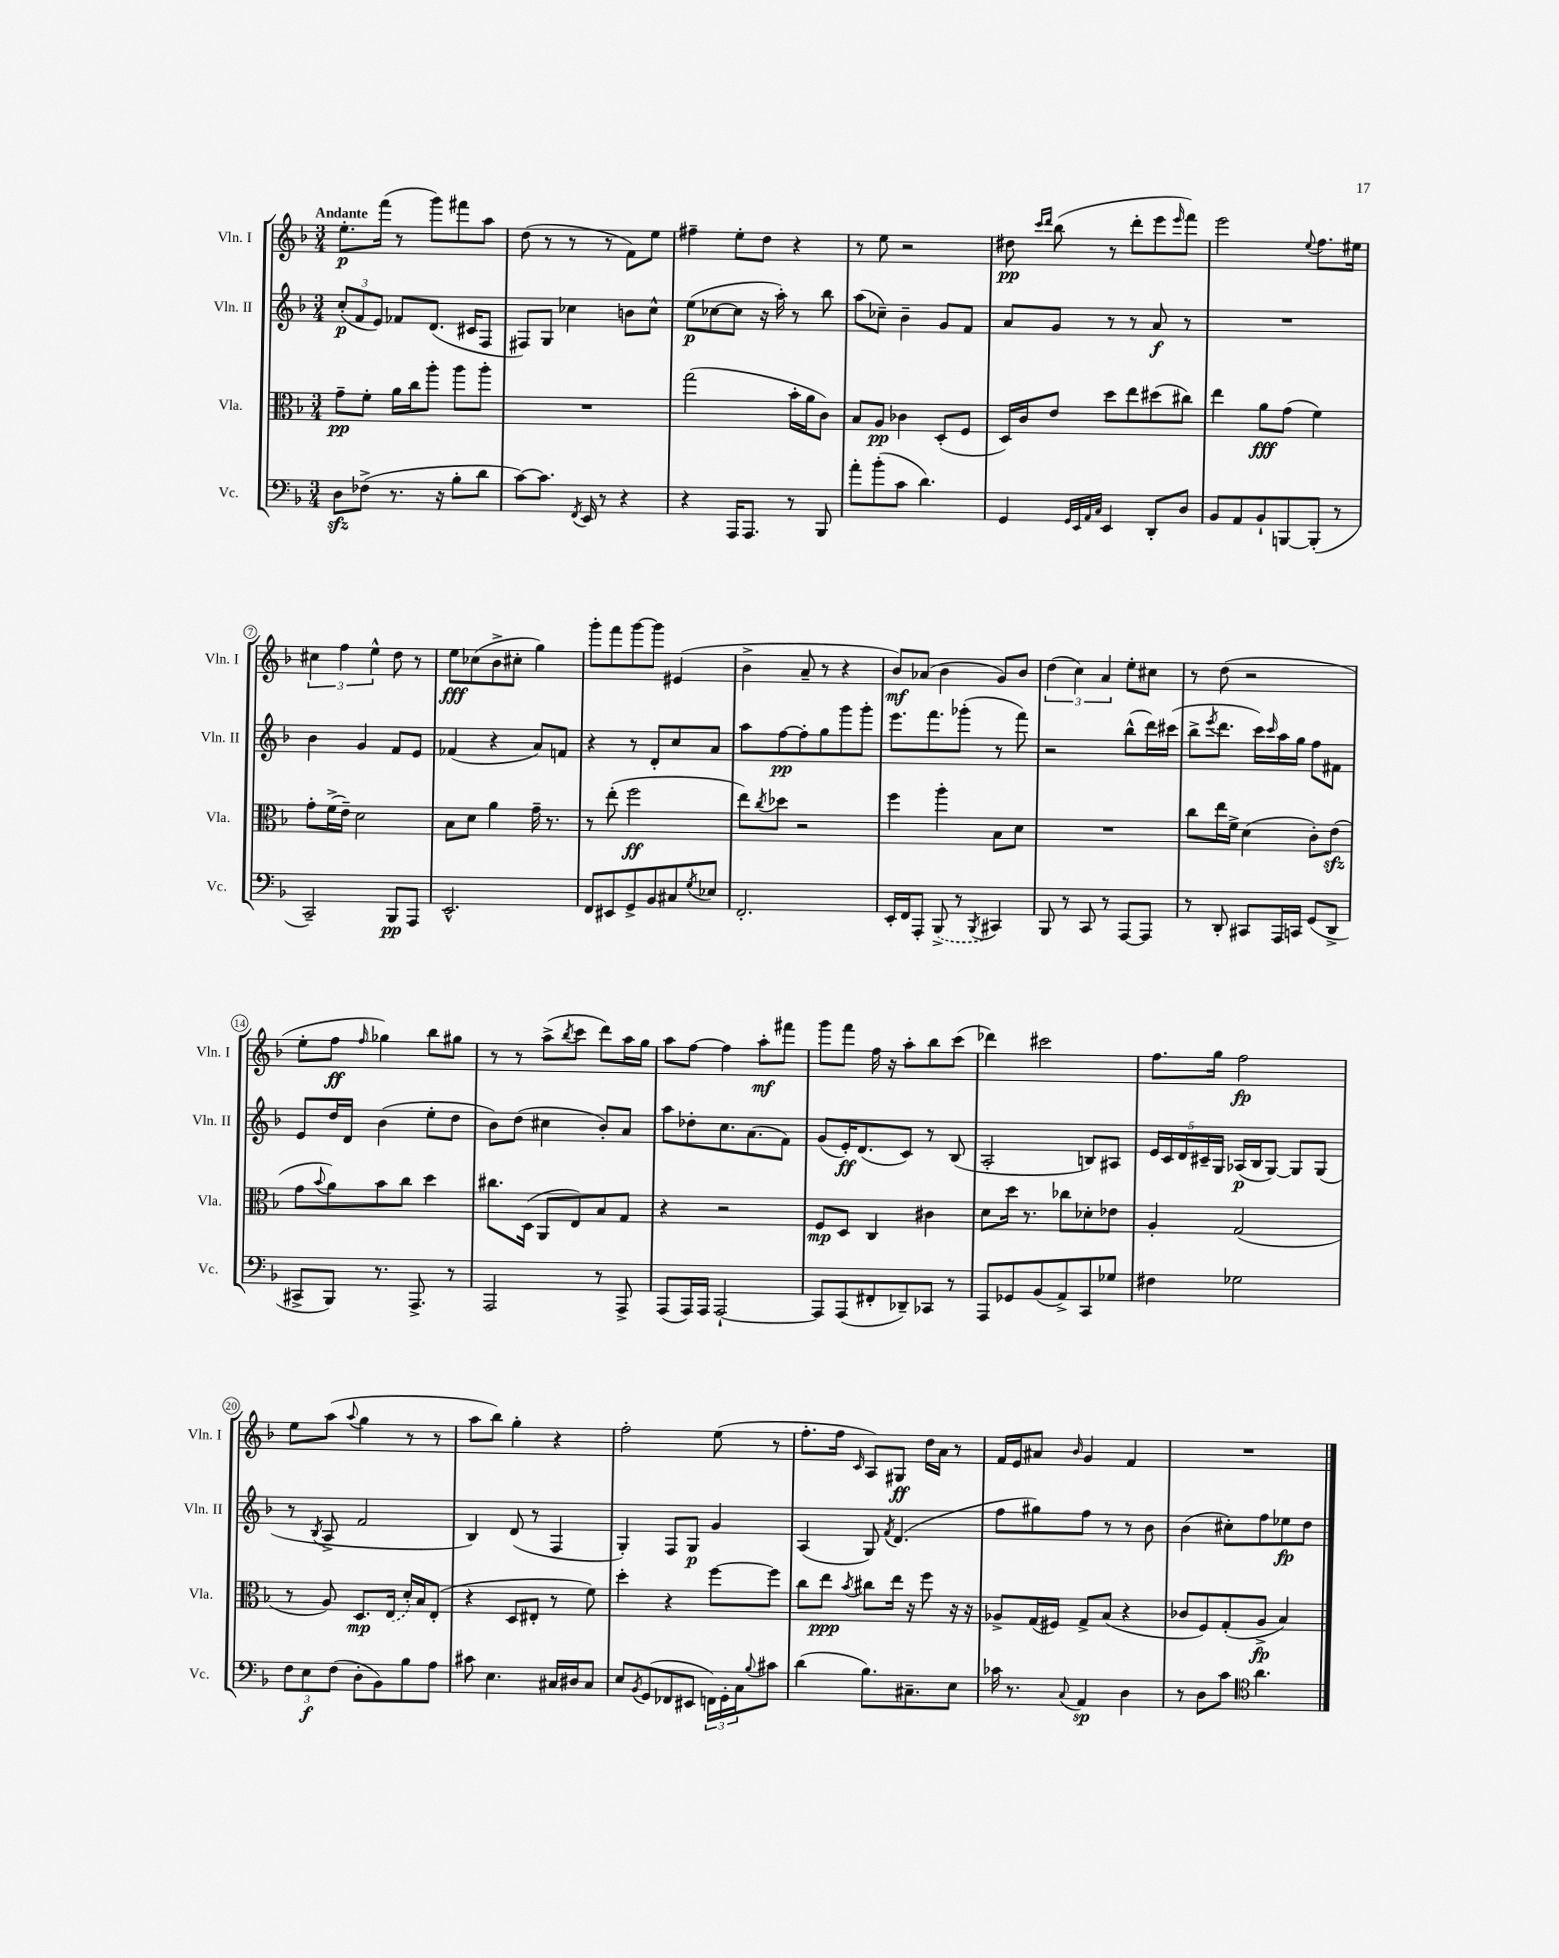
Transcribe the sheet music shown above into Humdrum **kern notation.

**kern	**kern	**kern	**kern
*staff4	*staff3	*staff2	*staff1
*clefF4	*clefC3	*clefG2	*clefG2
*k[b-]	*k[b-]	*k[b-]	*k[b-]
*M3/4	*M3/4	*M3/4	*M3/4
8D\L	8g~\L	(12cc'/L	8.ee'\L
.	.	12f/	.
(8F-^\J	8f'\J	.	.
.	.	12e/J)	.
.	.	.	(16fff\Jk
8.r	16a\LL	8f-/L	8r
.	16cc\J	.	.
.	8aa'\J	(8.d/J	8ggg\L)
16r	.	.	.
8B-'\L	8aa\L	.	8fff#\
.	.	16c#/LK	.
8d\J	8aa'\J	8F/J	8aa\J
=	=	=	=
[8c\L)	2.r	8F#/L)	(8dd\
8.c\]J	.	8G/J	8r
.	.	4cc-\	8r
8qFF/	.	.	.
16EE/	.	.	.
8r	.	.	8r
4r	.	8b\L	8f\L)
.	.	8cc-^^\J	8ee\J
=	=	=	=
4r	(2gg\	(8ee\L	4ff#~\
.	.	[8cc-\	.
16AAA/LK	.	8cc-\]J	8ee'\L
8.AAA/J	.	.	.
.	.	16r	8dd\J
.	.	16aa'\)	.
8r	16b-'\LL	8r	4r
.	16a\J	.	.
8BBB-/	8c\J)	8bb-\	.
=	=	=	=
8a'\L	8B-/L	(8aa\L	8r
(8b-'\	8A/J	8cc-~\J)	8ee\
8c\J	4c-\	4b-~\	2r
4.d\)	.	.	.
.	(8D'/L	8g/L	.
.	8F/J	8f/J	.
=	=	=	=
4GG/	16D/LL)	8a/L	8dd#\
.	16c/J	.	.
.	.	.	16qqccc/LL
.	.	.	16qqddd/JJ
.	8e/J	8g/J	(8bb-\
32qqGG/LLL	.	.	.
32qqEE/	.	.	.
32qqAA/	.	.	.
32qqC/JJJ	.	.	.
4EE/	8dd\L	8r	8r
.	8ee\	8r	8ddd'\L
8DD'/L	(8dd#\	8a/	8eee\
.	.	.	16qqeee/
8D/J	8cc#\J)	8r	8fff\J)
=	=	=	=
8BB-/L	4ee\	2.r	2eee\
8AA/	.	.	.
8BB-`/	8a\L	.	.
[8BBB/	(8g\J	.	.
.	.	.	8qqee/
(8BBB'/]J	4f\)	.	8.ff\L
8r	.	.	.
.	.	.	16ee#\Jk
=	=	=	=
2CC~/)	8g'\L	4b-\	6cc#\
.	(16f^\L	.	.
.	.	.	6ff\
.	16e~\JJ)	.	.
.	2d\	4g/	.
.	.	.	6ee^^\
8BBB-/L	.	8f/L	8dd\
8AAA/J	.	8e/J	8r
=	=	=	=
2.EE^^/	8B-\L	(4f-/	8ee\L
.	8d\J	.	(8cc-\
.	4a\	4r	8b-^\
.	.	.	8cc#'\J
.	16g~\	8a/L)	4gg\)
.	8.r	.	.
.	.	8f/J	.
=	=	=	=
8FF/L	8r	4r	8ggg'\L
8EE#/	(8ee'\	.	8fff\
8GG^/	2ff\	8r	[8ggg\
8BB-/	.	8d'/L	8ggg\]J
8C#/	.	8cc/	(4e#/
8qG/	.	.	.
8E-/J	.	8a/J	.
=	=	=	=
2.FF'/	8ee\L)	8aa\L	4b-^\
.	8qcc/	.	.
.	8dd-\J	[8ff\	.
.	2r	8ff'\]	8a~/
.	.	8gg\	8r
.	.	8ggg\	4r
.	.	8ggg'\J	.
=	=	=	=
16EE'/LL	4ff\	8.eee\L	8b-/L)
16FF/J	.	.	.
8AAA'/J	.	.	(8a-/J
.	.	8.fff\	.
(8BBB-^/	4aa'\	.	4b-\
8r	.	(8ggg-'\J	.
8qBBB-/	.	.	.
4CC#/)	8B-\L	8r	8g/L)
.	8d\J	8fff\)	8b-/J
=	=	=	=
8BBB-/	2.r	2r	(6dd\
8r	.	.	.
.	.	.	6cc\)
8CC/	.	.	.
.	.	.	6a/
8r	.	.	.
[8AAA/L	.	(8bb-^^\L	8ee'\L
8AAA/]J	.	16ddd\L)	8cc#\J
.	.	(16ccc#\JJ	.
=	=	=	=
8r	8cc\L	8bb-^\L	8r
.	.	8qeee/	.
8DD'/	16ee\L	8.ddd\J	(8dd\
.	16f^\JJ	.	.
8CC#/L	(4d\	.	2r
.	.	16ccc\LL)	.
.	.	16qqccc/	.
16AAA/L	.	16aa\	.
16CC/JJ	.	16gg\JJ	.
(8GG/L	8c'\L)	8ff\L	.
8DD^/J	(8e\J	8f#\J	.
=	=	=	=
8CC#^/L	8g\L	8e/L	8ee'\L
.	8qqb-/	.	.
8BBB-/J)	8a\)	16dd/L	8ff\J
.	.	16d/JJ	.
.	.	.	16qqff/
8.r	8b-\	(4b-\	4gg-\)
.	8cc\J	.	.
8.AAA^/	.	.	.
.	4dd\	8ee'\L	8bb-\L
8r	.	8dd\J	8gg#\J
=	=	=	=
2AAA/	8.cc#\L	8b-\L)	8r
.	.	(8dd\J	8r
.	(16D\Jk	.	.
.	8AA/L	4cc#\	(8aa^\L
.	.	.	8qbb-/
.	8E/)	.	8ccc\J
8r	8B-/	8b-'/L)	8ddd\L)
8AAA^/	8G/J	8a/J	16aa\L
.	.	.	16gg\JJ
=	=	=	=
(8AAA/L	4r	8aa\L	8aa\L
16AAA/L)	.	8dd-'\	[8ff\J
16AAA/JJ	.	.	.
[2AAA`/	2r	8.cc\	4ff\]
.	.	(8.a\	.
.	.	.	8aa'\L
.	.	8f\J)	8fff#\J
=	=	=	=
8AAA/]L	8F/L	(8g/L	8ggg\L
(8AAA/	8D/J	16e'/K)	8fff\J
.	.	(8.d/	.
8FF#'/	4C/	.	16ff\
.	.	.	16r
8DD-~/)	.	8c/J)	8aa'\L
8CC-/J	4c#\	8r	8bb-\
8r	.	(8B-/	(8ccc\J
=	=	=	=
8AAA/L	8d\L	2A'/	4ddd-\)
8GG-/	16dd\Jk	.	.
.	8.r	.	.
(8BB-/	.	.	2ccc#\
8AA^/)	8cc-\L	.	.
8CC/	8d-'\	8B/L)	.
8G-/J	8e-\J	8A#/J	.
=	=	=	=
4F#\	4A'/	20e/LL	8.ff\L
.	.	20c/	.
.	.	20d/	.
.	.	20c#~/	.
.	.	.	16gg\Jk
.	.	20G/JJ	.
2G-\	(2G/	(16A-/LL	2ff\
.	.	16B-/J	.
.	.	[8G/J)	.
.	.	8G/]L	.
.	.	(8G/J	.
=	=	=	=
12F\L	8r	8r	8ee\L
12E\	.	.	.
.	.	8qB-/	.
.	8A/)	8A^/	(8aa\J
(12F\J	.	.	.
.	.	.	8qqaa/
8D'\L	8.D/L	2f/	4gg\
8BB-\)	.	.	.
.	(16E/Jk	.	.
8B-\	16d'/LL)	.	8r
.	16B-/J	.	.
8A\J	(8E'/J	.	8r
=	=	=	=
8c#\	4r	4B-/)	8aa\L
4.E\	.	.	8bb-\J)
.	8D/L	(8d/	4gg'\
.	8E#'/J	8r	.
16C#/LL	8r	4F/	4r
16D#/J	.	.	.
8C#/J	8f\)	.	.
=	=	=	=
8E/L	4dd'\	4G'/)	2ff'\
8qBB-/	.	.	.
(8GG/	.	.	.
8FF-/	4r	8F/L	.
8EE#/J	.	8G/J	.
24FF\LL)	[8ff\L	4g/	(8ee\
24GG'\	.	.	.
24C\J	.	.	.
8qqB-/	.	.	.
8c#\J	8ff\]J	.	8r
=	=	=	=
(4d\	8cc\L	(4A/	8.ff'\L
.	8ee\J	.	.
.	.	.	16ff\Jk
.	8qb-/	.	16qqc/
8.B-\L)	8cc#\L	8G/)	8A/L)
.	.	8qf/	.
.	16ee\Jk	(4.d/	8G#/J
8.C#~\	16r	.	.
.	8ff\	.	16dd\LL
.	.	.	16a\JJ
8E\J	16r	.	8r
.	16r	.	.
=	=	=	=
16c-\	8A-^/L	8ff\L	16f/LL
8.r	.	.	16e/J
.	(16G/L	8gg#\)	8a#/J
.	16F#/JJ)	.	.
8qqC/	.	.	16qqb-/
4AA/	8G^/L	8ff\J	4g/
.	(8B-/J	8r	.
4D\	4r	8r	4f/
.	.	8b-\	.
=	=	=	=
8r	8c-/L	(4b-\	2.r
8D\L	8F/)	.	.
8c\J	(8G'/	8cc#'\L)	.
*clefC4	*	*	*
4.a\	8A^/J	8ff\	.
.	4B-/)	8ee-\	.
.	.	8dd\J	.
==	==	==	==
*-	*-	*-	*-
